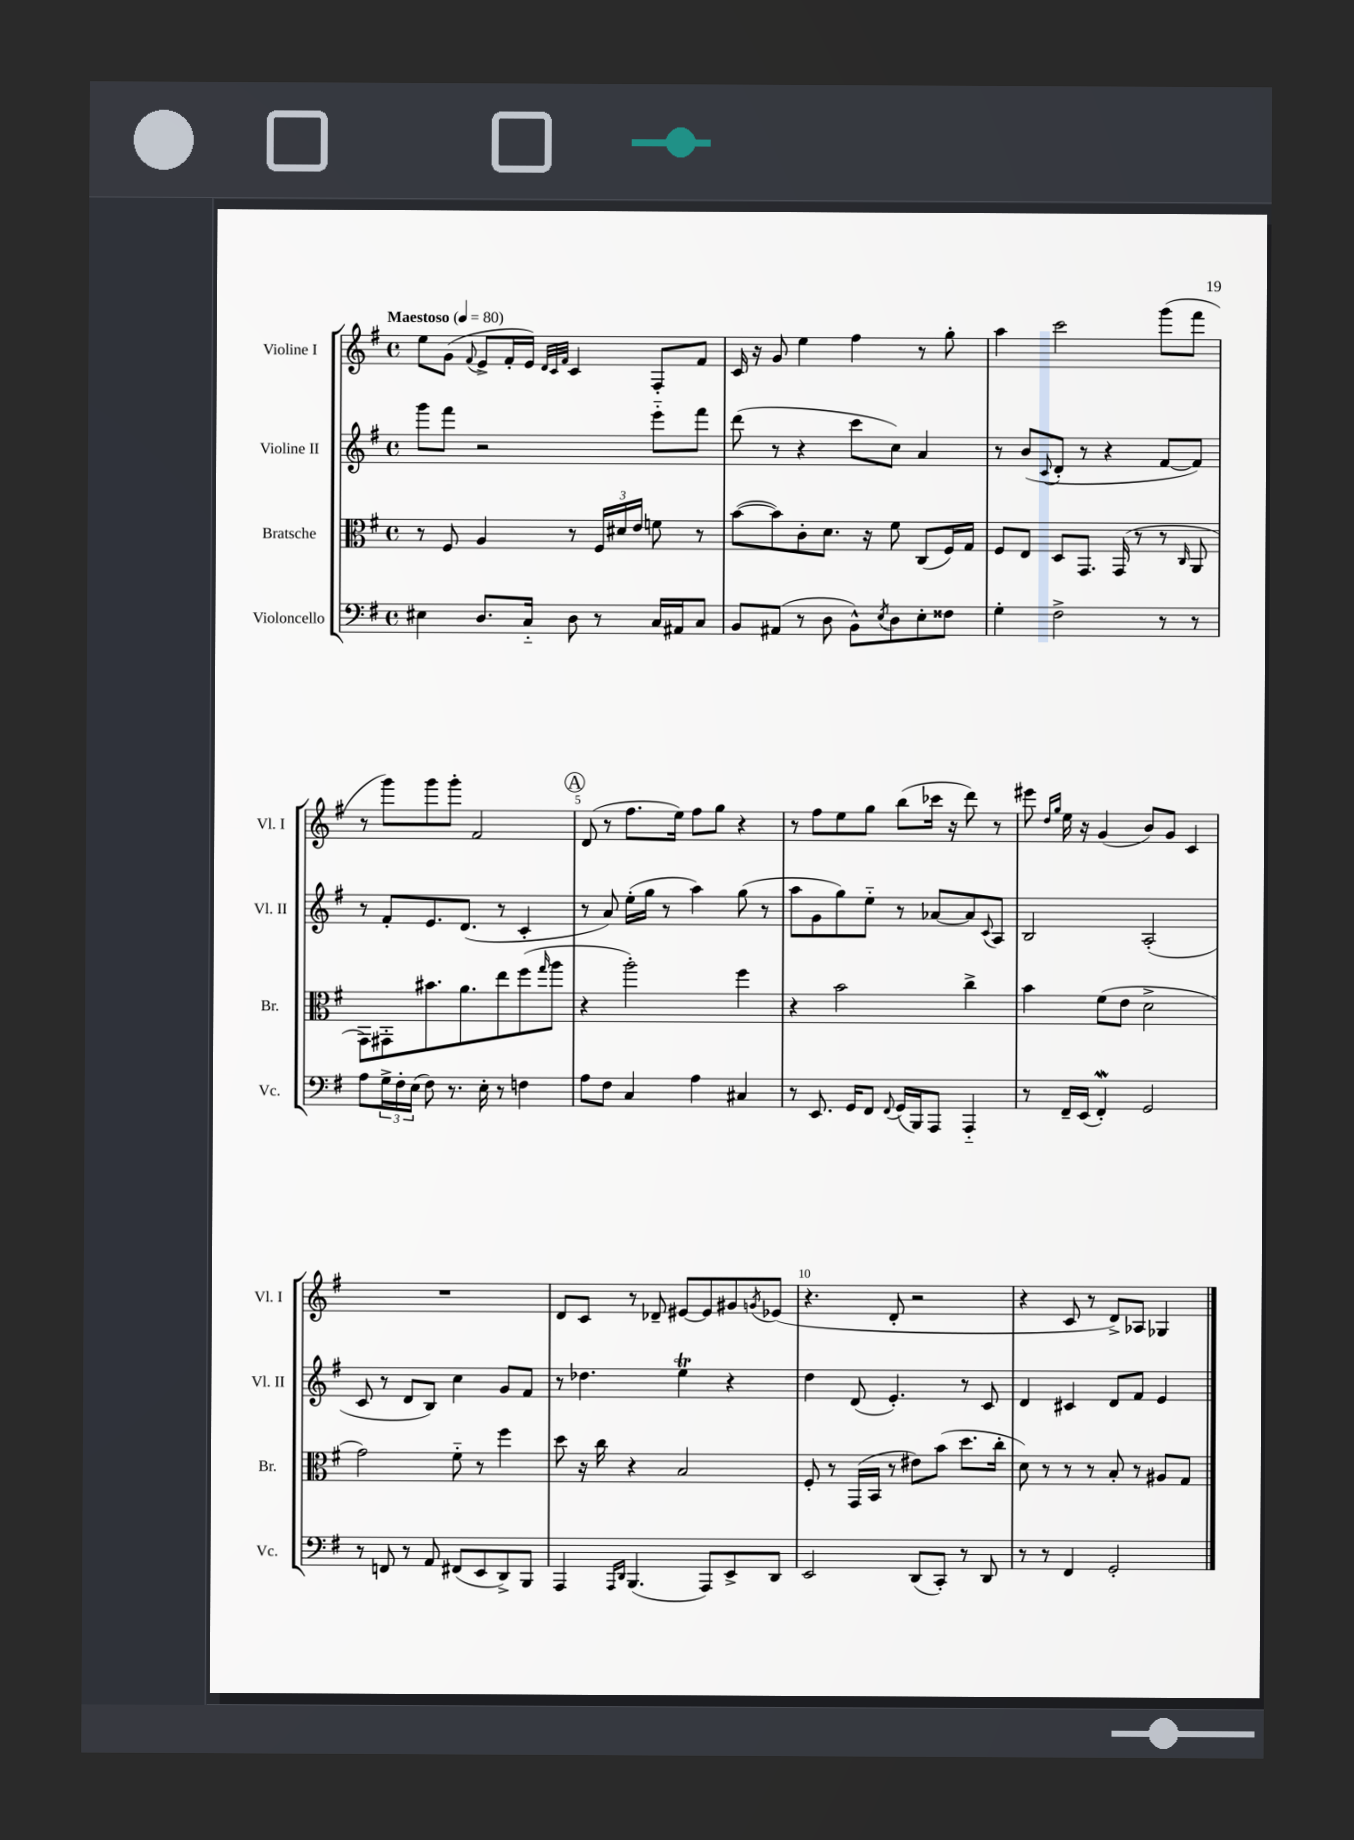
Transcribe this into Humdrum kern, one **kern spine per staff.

**kern	**kern	**kern	**kern
*staff4	*staff3	*staff2	*staff1
*clefF4	*clefC3	*clefG2	*clefG2
*k[f#]	*k[f#]	*k[f#]	*k[f#]
*M4/4	*M4/4	*M4/4	*M4/4
*met(c)	*met(c)	*met(c)	*met(c)
*MM80	*MM80	*MM80	*MM80
4E#\	8r	8ggg\L	8ee\L
.	8F#/	8fff#\J	(8g\J
.	.	.	8qqf#/
8.D/L	4A/	2r	8e^/L
.	.	.	16f#'/L
16C'~/Jk	.	.	16e/JJ)
.	.	.	32qqd/LLL
.	.	.	32qqc/
.	.	.	32qqf#/JJJ
8D\	8r	.	4c/
8r	24F#/LL	.	.
.	24d#/	.	.
.	24e/JJ	.	.
16C/LL	8f\	8eee'~\L	8F#'/L
16AA#/J	.	.	.
8C/J	8r	8fff#\J	8f#/J
=	=	=	=
8BB/L	([8b\L	(8ddd\	16c/
.	.	.	16r
(8AA#/J	8b\])	8r	8g/
8r	8c'\	4r	4ee\
8D\	8.d\J	.	.
8BB^^\L)	.	8ccc\L	4ff#\
.	16r	.	.
8qE/	.	.	.
8D\	8f#\	8cc\J)	.
8E'\	(8C/L	4a/	8r
8F##\J	16F#/L)	.	8gg'\
.	16G/JJ	.	.
=	=	=	=
4G'\	8F#/L	8r	4aa\
.	8E/J	(8b/L	.
.	.	8qqc/	.
2F#^\	8D/L	8d'/J	2ccc\
.	8.GG/J	8r	.
.	.	4r	.
.	(16GG/	.	.
.	8r	.	.
8r	8r	[8f#/L	(8ggg\L
.	16qqC/	.	.
8r	8AA/	8f#/]J)	8fff#\J
=	=	=	=
8A\L	8GG\L)	8r	8r
24G^\L	8GG#'\	8f#'/L	8ggg\L)
24F#'\	.	.	.
(24E\JJ	.	.	.
8F#\)	8.b#\	8.e/	8ggg\
8.r	.	.	8ggg'\J
.	8.a\	(8.d/J	.
.	.	.	2f#/
16E'\	.	.	.
8r	8ee\	8r	.
4F\	(8ff#\	4c'/	.
.	16qqgg/	.	.
.	8aa\J	.	.
=	=	=	=
8A\L	4r	8r	(8d/
8F#\J	.	8a/)	8r
4C/	2aa'\)	(16ee'\LL	8.ff#\L
.	.	16gg\JJ	.
.	.	8r	.
.	.	.	16ee\Jk)
4A\	.	4aa\)	8ff#\L
.	.	.	8gg\J
4C#/	4ff#\	(8gg\	4r
.	.	8r	.
=	=	=	=
8r	4r	8aa\L	8r
8.EE/	.	8g\	8ff#\L
.	2b\	8gg\)	8ee\
16GG/LK	.	.	.
8FF#/J	.	8ee'~\J	8gg\J
8qqFF#/	.	.	.
(16GG/LL	.	8r	(8bb\L
16BBB/J)	.	.	.
8AAA/J	.	[8a-/L	16ccc-\Jk
.	.	.	16r
4AAA'~/	4cc^\	8a-/]	8ddd\)
.	.	8qqc/	.
.	.	8A/J	8r
=	=	=	=
8r	4b\	2B/	8eee#\
.	.	.	16qqdd/LL
.	.	.	16qqgg/JJ
16FF#~/LL	.	.	16ee\
(16EE/JJ	.	.	16r
4FF#'/)	(8f#\L	.	(4g/
.	8e\J	.	.
2GG/	2d^\	(2A'/	8b/L)
.	.	.	8g/J
.	.	.	4c/
=	=	=	=
8r	2g\)	8c/	1r
8FF/	.	8r	.
8r	.	8d/L	.
8AA/	.	8B/J)	.
(8FF#/L	8f#'~\	4cc\	.
8EE/	8r	.	.
8DD^/)	4ff#\	8g/L	.
8BBB/J	.	8f#/J	.
=	=	=	=
4AAA/	8dd\	8r	8d/L
.	16r	4.dd-\	8c/J
.	16cc\	.	.
16qqAAA/LL	.	.	.
16qqDD/JJ	.	.	.
(4.BBB/	4r	.	8r
.	.	.	8d-~/
.	2B/	4ee\	[8e#/L
8AAA/L)	.	.	8e#/]
8EE^/	.	4r	8g#/
.	.	.	8qg/
8DD/J	.	.	(8e-/J
=	=	=	=
2EE/	8F#'/	4dd\	4.r
.	8r	.	.
.	(16GG/LL	(8d/	.
.	16BB/JJ	.	.
.	8r	4.e'/)	8d'/
(8DD/L	8e#\L)	.	2r
8CC'/J)	(8b\J	.	.
8r	8.dd\L	8r	.
8DD/	.	8c/	.
.	16cc'\Jk	.	.
=	=	=	=
8r	8d\)	4d/	4r
8r	8r	.	.
4FF#/	8r	4c#/	8c/
.	8r	.	8r
2GG'/	8B'/	8d/L	8d^/L)
.	8r	8f#/J	8A-/J
.	8A#/L	4e/	4G-/
.	8G/J	.	.
==	==	==	==
*-	*-	*-	*-
